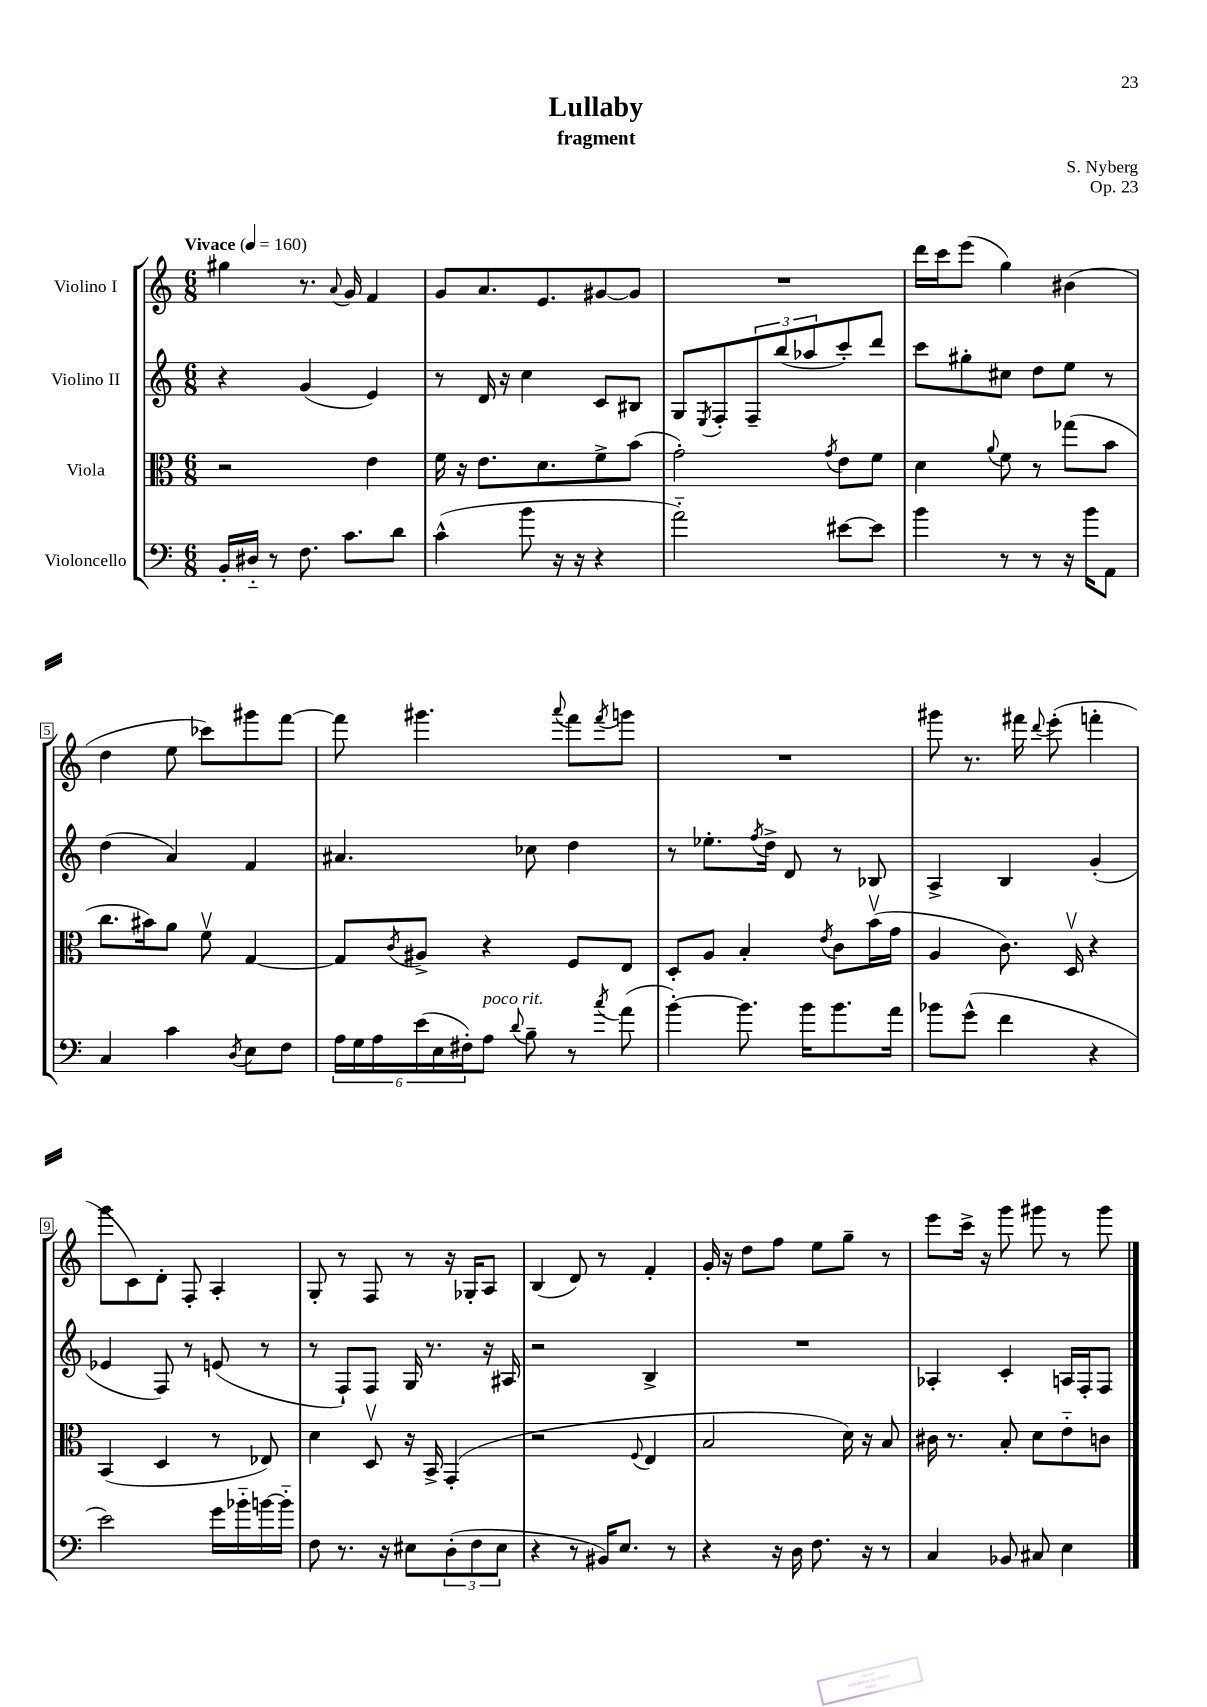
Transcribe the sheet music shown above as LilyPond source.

\header { title = "Lullaby" composer = "S. Nyberg" subtitle = "fragment" opus = "Op. 23" }
<<
\new StaffGroup <<
\new Staff = "s0" \with { instrumentName = "Violino I" } {
    \clef treble \key c \major \numericTimeSignature \time 6/8 \tempo "Vivace" 4 = 160
    gis''4 r8. \appoggiatura { a'8 } g'16 f'4 |
    g'8 a'8. e'8. gis'8~ gis'8 |
    R2. |
    d'''16 c'''16 e'''8( g''4) bis'4( |
    d''4 e''8 ces'''8) gis'''8 f'''8~ |
    f'''8 gis'''4. \appoggiatura { a'''8 } f'''8 \acciaccatura { f'''8 } g'''8 |
    R2. |
    gis'''8 r8. fis'''16 \appoggiatura { d'''8 } e'''8-.( f'''4-. |
    g'''8 c'8) d'8-. f8-. a4-. |
    g8-. r8 f8 r8 r16 ges16-. a8 |
    b4( d'8) r8 f'4-. |
    g'16-. r16 d''8 f''8 e''8 g''8-- r8 |
    e'''8 c'''16-> r16 g'''8 gis'''8 r8 gis'''8 \bar "|." |
}
\new Staff = "s1" \with { instrumentName = "Violino II" } {
    \clef treble \key c \major \numericTimeSignature \time 6/8
    r4 g'4( e'4) |
    r8 d'16 r16 c''4 c'8 bis8 |
    g8 \acciaccatura { e8 } f8-. \tuplet 3/2 { f8-- b''8( aes''8 } c'''8-.) d'''8 |
    c'''8 gis''8-. cis''8 d''8 e''8 r8 |
    d''4( a'4) f'4 |
    ais'4. ces''8 d''4 |
    r8 ees''8.-. \acciaccatura { f''8 } d''16-> d'8 r8 bes8 |
    a4-> b4 g'4-.( |
    ees'4 f8) r8 e'8( r8 |
    r8 f8-!) f8 g16 r8. r16 ais16 |
    r2 b4-> |
    R2. |
    aes4-. c'4-. a16 f16-. f8 \bar "|." |
}
\new Staff = "s2" \with { instrumentName = "Viola" } {
    \clef alto \key c \major \numericTimeSignature \time 6/8
    r2 e'4 |
    f'16 r16 e'8. d'8. f'8-> b'8( |
    g'2-.) \acciaccatura { g'8 } e'8 f'8 |
    d'4 \appoggiatura { a'8 } f'8 r8 ges''8( b'8 |
    c''8. bis'16) a'8 f'8\upbow g4~ |
    g8 \acciaccatura { c'8 } ais8-> r4 f8 e8 |
    d8-. a8 b4-. \acciaccatura { e'8 } c'8 b'16\upbow( g'16 |
    a4 c'8.) d16\upbow r4 |
    b,4( d4 r8 ees8) |
    d'4 d8\upbow r16 b,16-> g,4-.( |
    r2 \appoggiatura { f8 } e4 |
    b2 d'16) r16 b8 |
    cis'16 r8. b8-. d'8 e'8-_ c'8 \bar "|." |
}
\new Staff = "s3" \with { instrumentName = "Violoncello" } {
    \clef bass \key c \major \numericTimeSignature \time 6/8
    b,16-. dis16-_ r8 f8. c'8. d'8 |
    c'4-^( b'8 r16 r16 r4 |
    a'2-_) eis'8~ eis'8 |
    b'4 r8 r8 r16 b'16 a,8 |
    c4 c'4 \acciaccatura { d8 } e8 f8 |
    \tuplet 6/4 { a16 g16 a16 e'16( e16 fis16-.) } a8^\markup { \italic "poco rit." } \appoggiatura { d'8 } b8-- r8 \acciaccatura { c''8 } a'8( |
    b'4~-.) b'8. b'16 b'8. a'16 |
    bes'8 g'8-^( f'4 r4 |
    e'2) g'16 bes'16-_ b'16~ b'16-_ |
    f8 r8. r16 eis8 \tuplet 3/2 { d8-.( f8 eis8 } |
    r4 r8 bis,16) e8. r8 |
    r4 r16 d16 f8. r16 r8 |
    c4 bes,8 cis8 e4 \bar "|." |
}
>>
>>
\layout { \context { \Score \override BarNumber.stencil = #(make-stencil-boxer 0.1 0.3 ly:text-interface::print) } }
